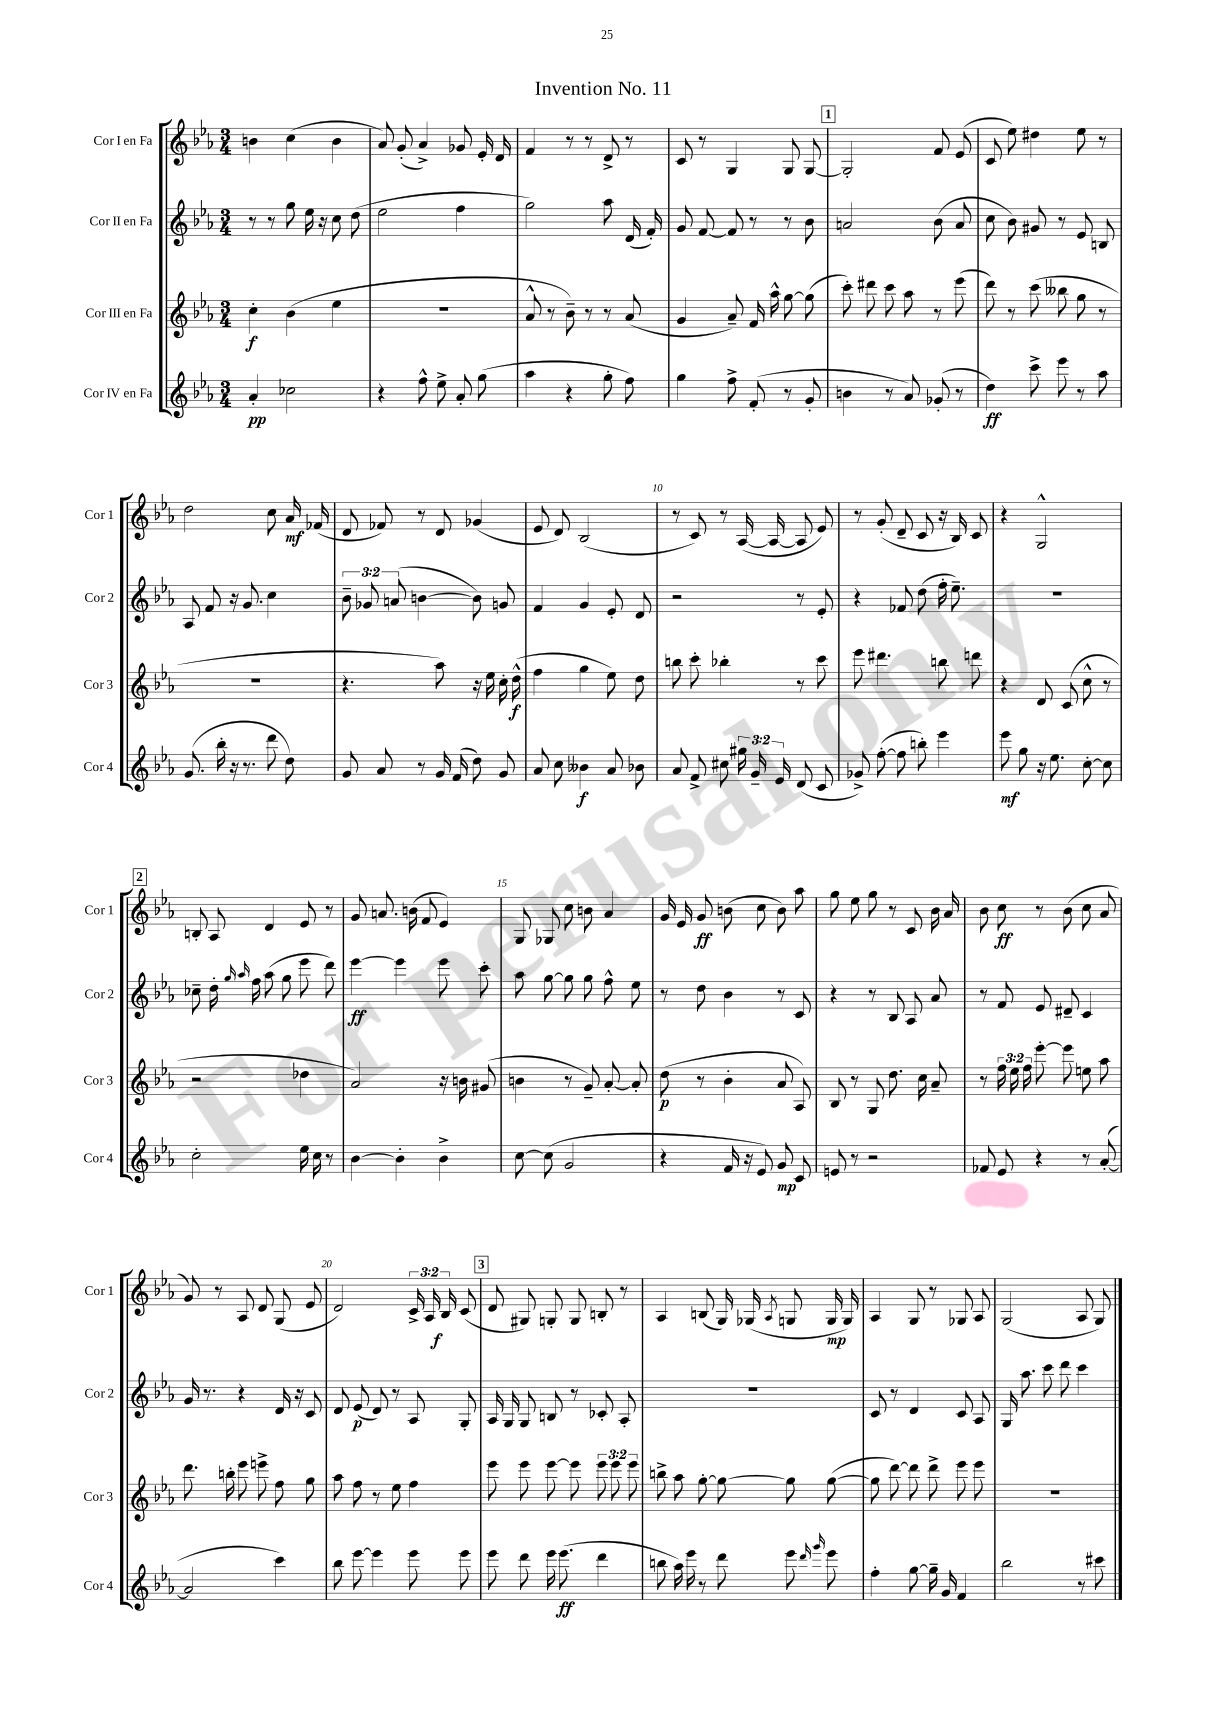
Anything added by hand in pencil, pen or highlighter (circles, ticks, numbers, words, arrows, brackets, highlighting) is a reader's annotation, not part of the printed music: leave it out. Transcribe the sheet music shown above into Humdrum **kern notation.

**kern	**kern	**kern	**kern
*staff4	*staff3	*staff2	*staff1
*clefG2	*clefG2	*clefG2	*clefG2
*k[b-e-a-]	*k[b-e-a-]	*k[b-e-a-]	*k[b-e-a-]
*M3/4	*M3/4	*M3/4	*M3/4
4a-'	4cc'	8r	4b
.	.	8r	.
2cc-	(4b-	8gg	(4cc
.	.	16ee-	.
.	.	16r	.
.	4ee-	8cc	4b
.	.	(8dd	.
=	=	=	=
4r	2.r	2ee-	8a-)
.	.	.	(8g'
8ff^^	.	.	4a-^)
8ee-^	.	.	.
8a-'	.	4ff	8g-
(8gg	.	.	16e-'
.	.	.	16d
=	=	=	=
4aa-	8a-^^	2gg)	4f
.	8r	.	.
4r	8b-~)	.	8r
.	8r	.	8r
8gg'	8r	8aa-	8d^
8ff)	(8a-	(16d	8r
.	.	16f')	.
=	=	=	=
4gg	4g	8g	8c
.	.	[8f	8r
8ff^	8a-~)	8f]	4G
(8f'	16f	8r	.
.	16aa-^^	.	.
8r	[8gg	8r	8G
8g'	(8gg]	8b-	[8G
=	=	=	=
4b	8ccc')	2a	2G']
.	8ddd#	.	.
8r	8ccc	.	.
8a-)	8aa-	.	.
(8g-'	8r	(8b-	8f
8r	(8eee-	8a	(8e-
=	=	=	=
4dd)	8ddd)	8cc	8c
.	8r	8b-)	8ee-)
8ccc^	(8ccc	8g#	4dd#
8eee-	8bb--	8r	.
8r	8gg	8e-	8ee-
8aa-	8r	8B	8r
=	=	=	=
(8.g	2.r	8A-	2dd
.	.	8f	.
16bb-'	.	.	.
16r	.	16r	.
8.r	.	8.g	.
8ddd	.	4cc	8cc
8dd)	.	.	16a-
.	.	.	(16f-
=	=	=	=
8g	4.r	12b-~	8d
.	.	12g-	.
8a-	.	.	8f-)
.	.	(12a	.
8r	.	[4b	8r
16g	8aa-)	.	8d
(16f	.	.	.
8dd)	16r	8b])	(4g-
.	16ee-	.	.
8g	16cc'	8g	.
.	(16dd^^	.	.
=	=	=	=
8a-	4ff	4f	8e-
8cc	.	.	8d)
4b--	4gg	4g	(2B-
8a-	8ee-)	8e-'	.
8b-	8dd	8d	.
=	=	=	=
8a-	8bb	2r	8r
8f^	8ccc'	.	8c)
8cc#	4bb-'	.	8r
24gg#	.	.	([16A-
24g~	.	.	.
.	.	.	16A-_
24e-	.	.	.
(8d	8r	8r	8A-]
8c	8ccc	8e-'	8e-)
=	=	=	=
8g-^)	8eee-	4r	8r
([8ff'	4.ddd#	.	(8g'
8ff]	.	8f-	8d~
8bb')	.	(8dd	8c
4eee-	8bb	16ff'	16r
.	.	8.ee-~)	16B-)
.	8ddd	.	8c
=	=	=	=
8eee-	4r	2.r	4r
8gg	.	.	.
16r	8d	.	2G^^
8.ee-	.	.	.
.	(8c	.	.
[8cc'	8cc^^	.	.
8cc]	8r	.	.
=	=	=	=
2cc'	2r	8cc-~	8B'
.	.	16dd'	8A-
.	.	16qqgg	.
.	.	16qqaa-	.
.	.	16ff	.
.	.	(8aa-	4d
.	.	8gg	.
16ee-	4dd-	8eee-	8e-
16cc	.	.	.
8r	.	8ddd)	8r
=	=	=	=
[4b-	2a-)	[4eee-	8g
.	.	.	8.a
4b-']	.	4eee-]	.
.	.	.	(16b
.	.	.	8f
4b-^	16r	8eee-	4e-)
.	16b	.	.
.	(8g#	8ccc'	.
=	=	=	=
[8cc	4b	8aa-	8G
(8cc]	.	[8gg	8G-
2g	8r	8gg]	8cc
.	8g~)	8gg	8b
.	[8a-'	8ff^^	4a-
.	8a-']	8ee-	.
=	=	=	=
4r	(8dd	8r	16g
.	.	.	16e-
.	8r	8dd	8g
16f	4b-'	4b-	(8b
16r	.	.	.
8e-)	.	.	8cc
8g	8a-	8r	8b)
8c	8A-)	8c	8aa-
=	=	=	=
8e	8B-	4r	8gg
8r	8r	.	8ee-
2r	8G	8r	8gg
.	8.dd	8B-	8r
.	.	8A-	8c
.	16cc	.	.
.	8a-~	8a-	16b-
.	.	.	16a-
=	=	=	=
8f-	8r	8r	8b-
8e-	24ff	8f	8cc
.	24ee-	.	.
.	24ff	.	.
4r	[8eee-'	8e-	8r
.	8eee-]	8d#~	(8b-
8r	8ee	4c	8cc
([8a-'	8aa-	.	8a-
=	=	=	=
2a-]	8.ddd	16g	8g)
.	.	8.r	.
.	.	.	8r
.	16bb'	.	.
.	8eee-	4r	8A-
.	8eee^	.	8d
4ccc)	8ff	16d	(8G
.	.	16r	.
.	8gg	8c	8e-
=	=	=	=
8bb-	8aa-	8d	2d)
[8eee-	8ff	(8e-	.
4eee-]	8r	8d)	.
.	8ee-	8r	.
8eee-	4ff	8A-	24c^
.	.	.	24A-
.	.	.	24B-
8eee-	.	8G'	(8c
=	=	=	=
8eee-	8eee-	16A-	8d
.	.	16G	.
8ddd	8eee-	8G	8G#)
16eee-	[8eee-	8B	8G'
(8.eee-	.	.	.
.	8eee-]	8r	8G
4ddd	12eee-	8c-'	8B'
.	12eee-	.	.
.	.	8A-'	8r
.	12eee-	.	.
=	=	=	=
8bb	8bb^	2.r	4A-
16aa-)	8aa-	.	.
16eee-	.	.	.
8r	[8gg'	.	(8B
8ddd	8gg_	.	16G)
.	.	.	(16G-
.	.	.	8qA-
8eee-	8gg]	.	8G
16qqddd	.	.	.
16qqggg	.	.	.
8eee-	([8gg	.	16G
.	.	.	16G)
=	=	=	=
4ff'	8gg]	8c	4A-
.	[8ddd)	8r	.
[8gg	8ddd]	4d	8G
16gg~]	8ddd^	.	8r
16g	.	.	.
4f	8eee-	8c	8G-
.	8eee-	8A-	8A-
=	=	=	=
2bb-	2.r	16G	(2G
.	.	8.aa-	.
.	.	8ccc	.
.	.	8ddd	.
8r	.	4ccc	8A-
8ccc#	.	.	8G)
==	==	==	==
*-	*-	*-	*-
